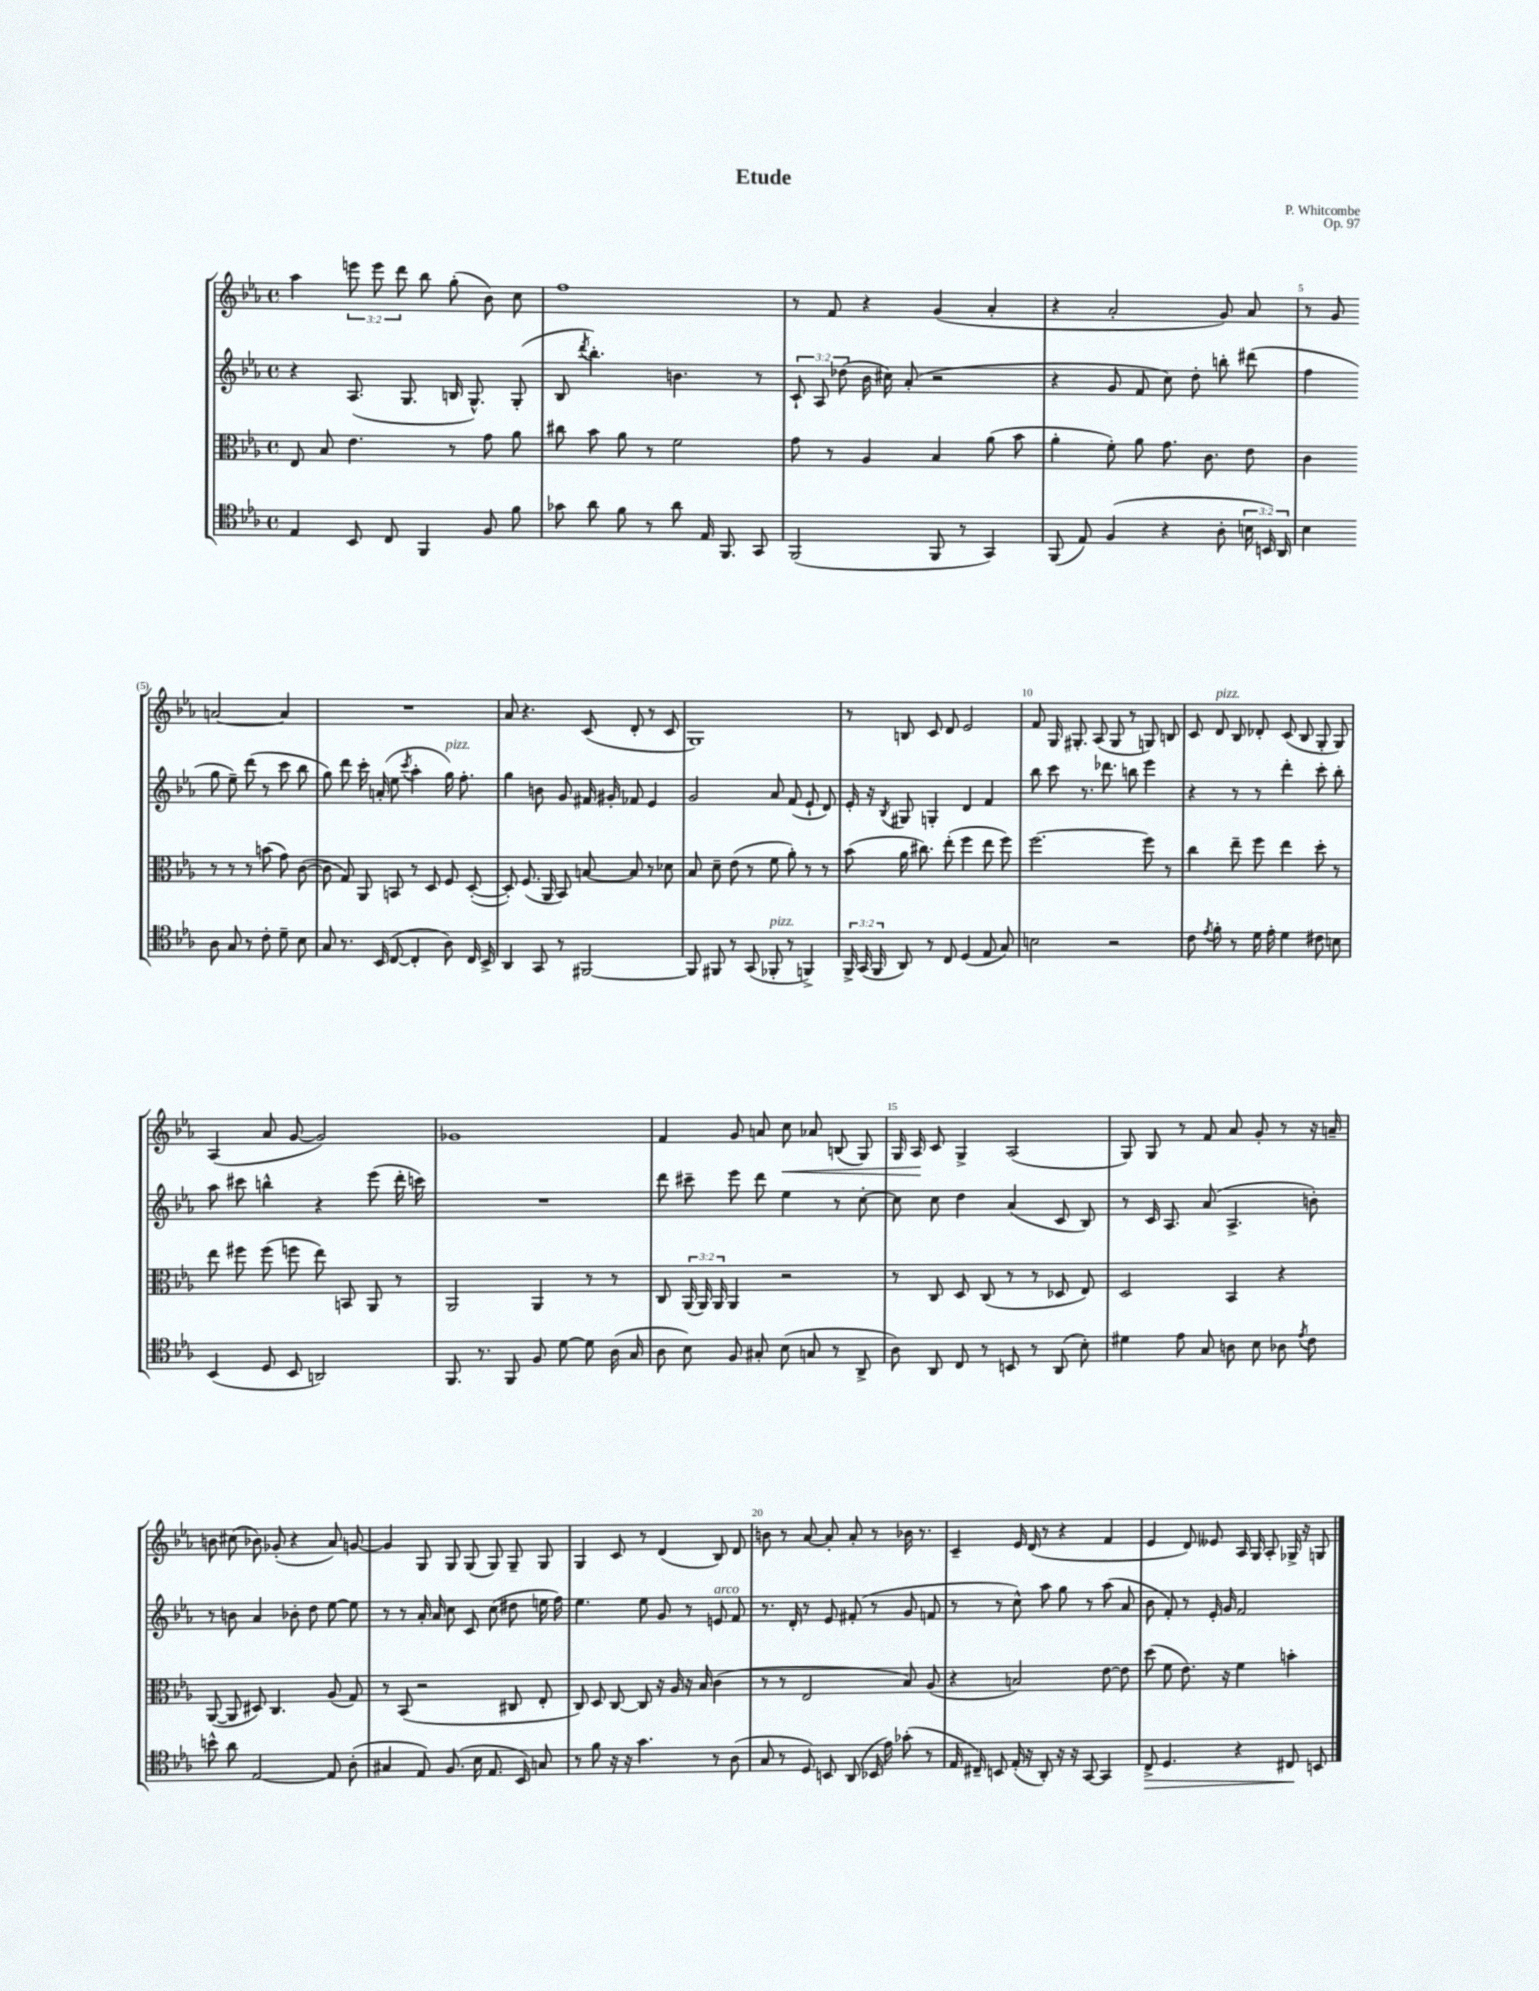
\header { title = "Etude" composer = "P. Whitcombe" opus = "Op. 97" }
<<
\new StaffGroup <<
\new Staff = "s0" {
    \clef treble \key ees \major \defaultTimeSignature \time 4/4 \override Staff.TupletNumber.text = #tuplet-number::calc-fraction-text
    \autoBeamOff aes''4 \tuplet 3/2 { e'''8 e'''8 d'''8 } bes''8 g''8-.( bes'8) c''8 |
    f''1 |
    r8 f'8 r4 g'4( aes'4-. |
    r4 aes'2-. g'8) aes'8 |
    r8 g'8 a'2~ a'4 |
    R1 |
    aes'8 r4. c'8( d'8-. r8 c'8 |
    g1) |
    r8 b8 c'8 d'8 ees'2 |
    f'8 g16 gis8.-. aes8( gis8 r8 g8) b8 |
    c'8 d'8^\markup { \italic "pizz." } bes8 des'8-. c'8( bes8 g8-. g8) |
    aes4( aes'8 g'8~ g'2) |
    ges'1 |
    f'4 g'8 a'8 c''8\< aes'8 b8( g8) |
    g16 aes16\! c'8 g4-> aes2( |
    g8) g8 r8 f'8 aes'8 g'8-. r8 r16 a'16-- |
    b'8 cis''8( bes'8) ges'8-.( r4 aes'8) g'8~ |
    g'4 g8 g8 g8( g8) g8-- g8 |
    g4 c'8 r8 d'4( bes8) d'8 |
    b'8 r8 aes'8~ aes'8-. aes'8-. r8 bes'16 r8. |
    c'4-- ees'16 d'16( r8 r4 f'4 |
    ees'4 d'8) eeses'8 aes16 g16 aes8-. ges16-> r16 g8 \bar "|." |
}
\new Staff = "s1" {
    \clef treble \key ees \major \defaultTimeSignature \time 4/4 \override Staff.TupletNumber.text = #tuplet-number::calc-fraction-text
    \autoBeamOff r4 aes8.( g8. b16 g8.-^) g8-.( |
    bes8 \acciaccatura { d'''8 } bes''4.-.) b'4. r8 |
    \tuplet 3/2 { c'8-! aes8 des''8( } bes'16 cis''16) aes'8-.( r2 |
    r4 g'8 f'8 c''8) d''8-. b''8-. dis'''8( |
    f''4 g''8 ees''8--) d'''8( r8 c'''8 bes''8 |
    g''8) d'''8 c'''16-. a'16-.( ees''8 \acciaccatura { c'''8 } aes''4-. g''16^\markup { \italic "pizz." }) f''8.-. |
    g''4 b'8 g'8 fis'16 gis'16-. fes'8 ees'4 |
    g'2 aes'8 f'8( ees'8-! d'8) |
    ees'16-. r16 \acciaccatura { bes8 } gis8 g4-. d'4 f'4 |
    bes''8 c'''8 r8. des'''8. b''8 ees'''4 |
    r4 r8 r8 d'''4-. c'''8-. bes''8-. |
    aes''8 cis'''8 b''4-^ r4 ees'''8( d'''16-. c'''16) |
    R1 |
    d'''8 cis'''8-- ees'''8 d'''8 ees''4 r8 c''8~-. |
    c''8 c''8 d''4 aes'4( c'8 bes8) |
    r8 c'16 aes8. aes'8( aes4.-> b'8-.) |
    r8 b'8 aes'4 bes'8-. d''8 ees''8~ ees''8 |
    r8 r8 aes'16-. aes'16 c''8 c'8 c''8( dis''8 e''16 f''16) |
    ees''4. ees''8 g'8 r8 e'8^\markup { \italic "arco" } f'8 |
    r8. d'16-. r8 ees'8 fis'8-.( r8 g'8 f'8 |
    r8 r8 c''8-^) aes''8 g''8 r8 aes''8( aes'8 |
    bes'8 f'8-.) r8 ees'16-. g'16 f'2 \bar "|." |
}
\new Staff = "s2" {
    \clef alto \key ees \major \defaultTimeSignature \time 4/4 \override Staff.TupletNumber.text = #tuplet-number::calc-fraction-text
    \autoBeamOff ees8 bes8 ees'4. r8 g'8 aes'8 |
    cis''8 bes'8 aes'8 r8 f'2 |
    g'8 r8 aes4 bes4 aes'8( bes'8 |
    aes'4-. f'8-.) aes'8 g'8. c'8. ees'8 |
    c'4 r8 r8 r8 b'8( g'8) c'8~( |
    c'8 g8) aes,8 b,8 r8 d8 f8 d8~-.( |
    d8-.) f8.( aes,16 bes,8) b8~ b8 r8 des'8 |
    bes8 d'8-- ees'8( r8 f'8 aes'8-.) r8 r8 |
    bes'8( aes'16 cis''8.) ees''8-.( f''4 ees''8 f''8) |
    f''2.~ f''8 r8 |
    c''4 ees''8-- f''8 ees''4 d''8-. r8 |
    ees''8 fis''8 fis''8( f''8 ees''8) b,8 aes,8 r8 |
    aes,2 aes,4 r8 r8 |
    c8 \tuplet 3/2 { aes,16( aes,16) aes,16 } aes,4 r2 |
    r8 c8 d8 c8( r8 r8 des8 ees8) |
    d2 bes,4 r4 |
    aes,8~( aes,8 dis8) c4. aes8( g8) |
    r8 bes,8( r2 cis8 ees8-. |
    c8) d8 c8~ c8 r16 aes16 r16 bes16 c'4( |
    r8 r8 ees2 bes8) aes8( |
    r4 b2) ees'8~ ees'8 |
    d''8( f'8 ees'8.) r16 f'4 b'4-. \bar "|." |
}
\new Staff = "s3" {
    \clef tenor \key ees \major \defaultTimeSignature \time 4/4 \override Staff.TupletNumber.text = #tuplet-number::calc-fraction-text
    \autoBeamOff ees4 bes,8 c8 f,4 f8 f'8 |
    ges'8 aes'8 f'8 r8 aes'8 ees16 f,8. g,8 |
    f,2( f,8 r8 g,4) |
    f,8( ees8) f4( r4 aes8-. \tuplet 3/2 { b16 b,16) aes,16 } |
    bes4 aes8 g8 r8 c'8-. d'8-- bes8 |
    g8 r8. bes,16( c8~ c4-. aes8) c16 bes,16-> |
    aes,4 g,8 r8 fis,2~ |
    fis,8 fis,8 r8 g,8( fes,8-.^\markup { \italic "pizz." } r8 f,4->) |
    \tuplet 3/2 { f,16-> g,16( f,16 } aes,8) r8 c8 d4( ees8 g8) |
    b2 r2 |
    c'8 \acciaccatura { ees'8 } f'8-. r8 d'16 ees'16-. d'4 cis'8 b8 |
    bes,4( d8 bes,8 a,2) |
    f,8. r8. f,8 f8 d'8~ d'8 aes16( g16 |
    aes8 bes8) f8 gis8-. bes8( g8 r8 aes,8-> |
    aes8) aes,8 c8 r8 b,8 r8 aes,8( bes8-.) |
    dis'4 ees'8 g8 a8 bes8 aes8 \acciaccatura { ees'8 } c'8 |
    b'8-^ aes'8 ees2~ ees8 aes8-.( |
    gis4 ees8) f8.( bes16 ees8. bes,16) g8 |
    r8 f'8 r16 r16 g'4. r8 aes8( |
    g8 r8 d8) b,8 aes,8( bes,16 ees'16) ges'8-.( r8 |
    ees16 cis16--) b,8 ees16-.( r16 aes,8-.) r16 r16 g,8~ g,4 |
    c8->\> d4. r4 cis8\! b,8 \bar "|." |
}
>>
>>
\layout { \context { \Score \override BarNumber.break-visibility = ##(#f #t #t) barNumberVisibility = #(every-nth-bar-number-visible 5) } }
